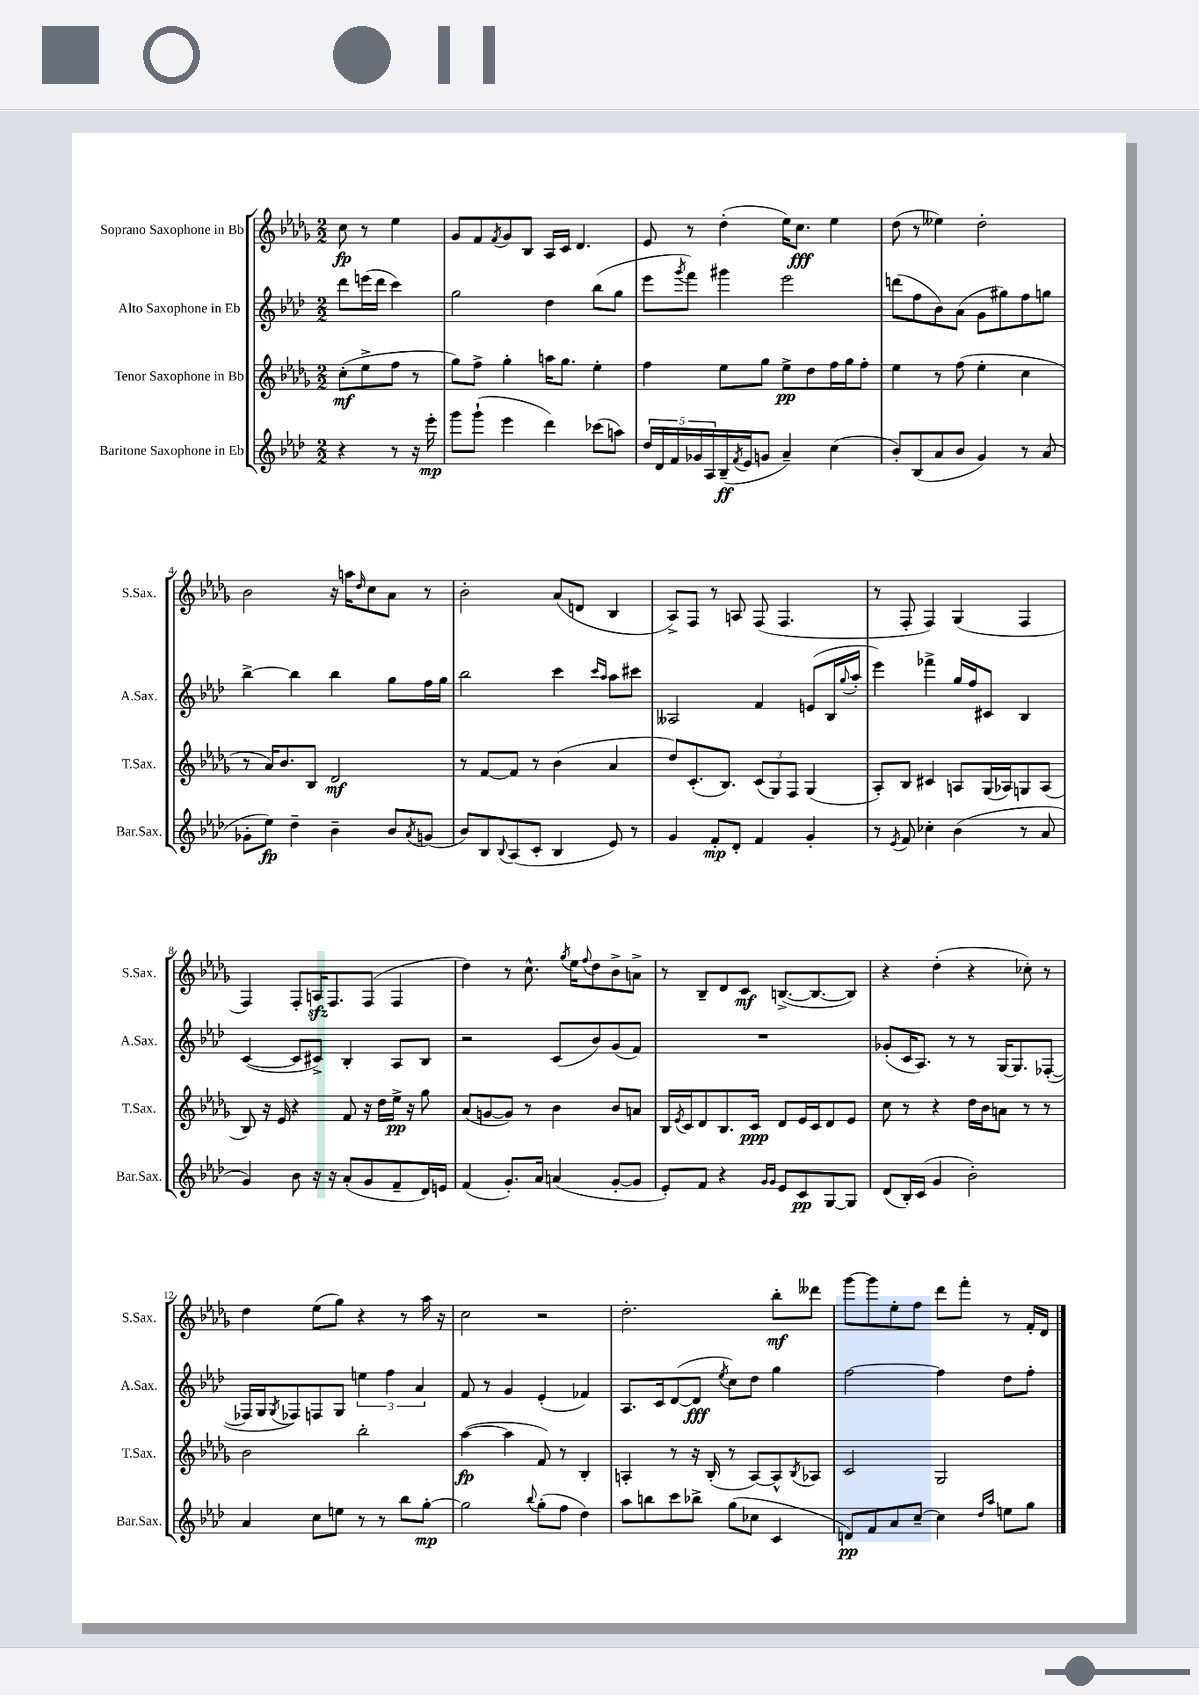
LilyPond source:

<<
\new StaffGroup <<
\new Staff = "s0" \with { instrumentName = "Soprano Saxophone in Bb" shortInstrumentName = "S.Sax." } {
    \clef treble \key des \major \numericTimeSignature \time 2/2 \partial 2
    c''8\fp r8 ees''4 |
    ges'8 f'8 \acciaccatura { f'8 } ges'8 bes8 aes16 c'16 des'4. |
    ees'8 r8 des''4-.( ees''16) c''8.\fff ees''4 |
    des''8( r8 eeses''4) des''2-. |
    bes'2 r16 a''16 \grace { des''16 } c''8 aes'8 r8 |
    bes'2-. aes'8( d'8 bes4 |
    aes8->) f8 r8 a8 f8( f4. |
    r8 f8-. f4) ges4( f4 |
    f4) f8-. a16\sfz f8. f8( f4 |
    des''4) r8 c''8.-^ \acciaccatura { ges''8 } ees''16 \appoggiatura { f''8 } des''8 bes'8-> a'8-> |
    r8 bes8-- des'8 c'8\mf b8.~->( b8.~ b8) |
    r4 des''4-.( r4 ces''8-.) r8 |
    des''4 ees''8( ges''8) r4 r8 aes''16 r16 |
    c''2 r2 |
    des''2.-. bes''8-.\mf deses'''8 |
    ges'''8~ ges'''8 ees''8-. f''8 des'''8 f'''8-. r8 f'16-. des'16 \bar "|." |
}
\new Staff = "s1" \with { instrumentName = "Alto Saxophone in Eb" shortInstrumentName = "A.Sax." } {
    \clef treble \key aes \major \numericTimeSignature \time 2/2 \partial 2
    des'''8 e'''16( des'''16 c'''4) |
    g''2 des''4 bes''8( g''8 |
    ees'''8 \acciaccatura { g'''8 } f'''8) gis'''4 ees'''2 |
    d'''8( f''8 bes'8) aes'8( g'8 gis''8) f''8 g''8 |
    bes''4~-> bes''4 bes''4 g''8 f''16 g''16 |
    bes''2 c'''4 \grace { c'''16 aes''16 } aes''8 cis'''8 |
    aeses2 f'4 e'8( bes16 \appoggiatura { g''8 } aes''16-. |
    ees'''4) fes'''4-> g''16 f''16 cis'8 bes4 |
    c'4~( c'8 cis'8->) bes4-. aes8 bes8 |
    r2 c'8( bes'8) g'8( f'8) |
    R1 |
    ges'8-.( c'16 aes8.) r8 r8 g16~ g8. fes8~-.( |
    fes16 g16 \acciaccatura { g8 } fes8) f8 g8 \tuplet 3/2 { e''4 f''4 aes'4 } |
    f'8 r8 g'4 ees'4-.( fes'4) |
    aes8. c'16 des'8~( des'8\fff \acciaccatura { ees''8 } c''8) des''8 g''4 |
    f''2~ f''4 des''8 f''8-. \bar "|." |
}
\new Staff = "s2" \with { instrumentName = "Tenor Saxophone in Bb" shortInstrumentName = "T.Sax." } {
    \clef treble \key des \major \numericTimeSignature \time 2/2 \partial 2
    c''8-.\mf( ees''8-> f''8 r8 |
    ges''8) f''8-> ges''4-. a''16 ges''8. ees''4-. |
    f''4 ees''8 ges''8 ees''8->\pp des''8 f''16 ges''16 f''8-. |
    ees''4 r8 f''8( ees''4-. c''4 |
    r8 aes'16) bes'8. bes8 des'2\mf |
    r8 f'8~ f'8 r8 bes'4( aes'4 |
    des''8) c'8.-.( bes8.) \tuplet 3/2 { c'8( ges8) f8 } ges4( |
    aes8-.) bes8 cis'4 a8 ges16( aes16) g8 aes8( |
    bes8) r16 ees'16 r4 f'8 r16 des''16 ees''16->\pp r16 ges''8 |
    aes'8( g'8~ g'8) r8 bes'4 bes'8 a'8 |
    bes16 \acciaccatura { ees'8 } c'16 des'8 bes8. c'16\ppp des'8 ees'16 c'16 des'8 ees'8 |
    c''8 r8 r4 des''16 bes'16 a'8 r8 r8 |
    bes'2 bes''2-. |
    aes''4~\fp( aes''4 f'8) r8 bes4-. |
    a4-. r8 r16 bes16-.( r8 a8~) a8-^ \acciaccatura { bes8 } aes8 |
    c'2 ges2 \bar "|." |
}
\new Staff = "s3" \with { instrumentName = "Baritone Saxophone in Eb" shortInstrumentName = "Bar.Sax." } {
    \clef treble \key aes \major \numericTimeSignature \time 2/2 \partial 2
    r4 r8 r16 ees'''16-.\mp |
    g'''8 g'''8-!( ees'''4 des'''4) ces'''8( a''8) |
    \tuplet 5/4 { des''16 des'16 f'16 ges'16 aes16 } bes16--\ff( \acciaccatura { f'8 } ees'16 g'8 aes'4--) c''4( |
    bes'8-.) bes8( aes'8 bes'8 g'4) r8 aes'8( |
    ges'8-. ees''8\fp) des''4-- bes'4-- bes'8 \acciaccatura { aes'8 } g'8( |
    bes'8) bes8 \appoggiatura { bes8 } aes8( c'8-. bes4 ees'8) r8 |
    g'4 f'8-.\mp des'8-. f'4 g'4-. |
    r8 \acciaccatura { ees'8 } f'8 ces''4-. bes'4( r8 aes'8 |
    g'4) bes'8 r16 r16 aes'8-.( g'8 f'8-- des'16) e'16 |
    f'4( g'8.-.) aes'16 a'4( g'8~-. g'8 |
    ees'8-.) f'8 r4 \grace { g'16 g'16 } ees'8 c'8\pp g8~ g8 |
    des'8( bes16-.) c'16( g'4 bes'2-.) |
    aes'4 c''8 e''8 r8 r8 bes''8 g''8~-.\mp |
    g''2 \appoggiatura { bes''8 } g''8-.( f''8 des''4) |
    aes''8 b''8 c'''8 bes''8-> g''8( ces''8 c'4 |
    d'8\pp) f'8 aes'8 c''8~-- c''4 \grace { des''16 aes''16 } e''8 g''8 \bar "|." |
}
>>
>>
